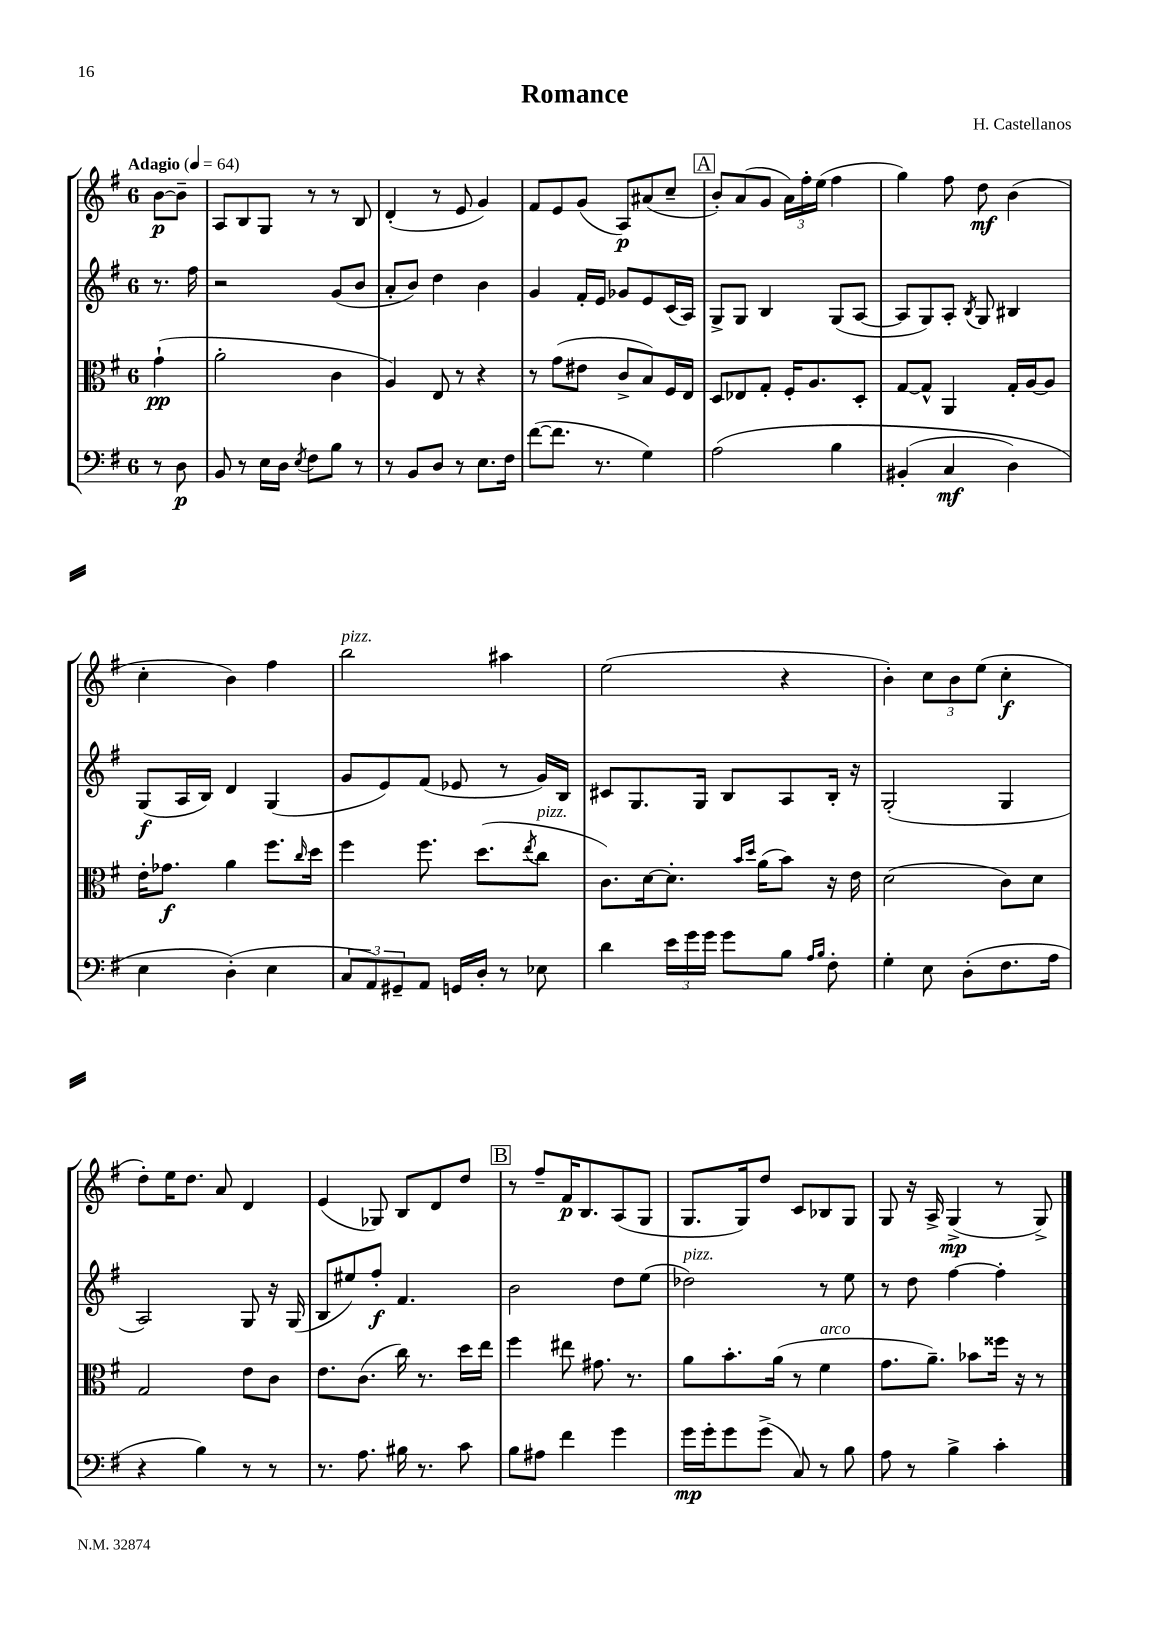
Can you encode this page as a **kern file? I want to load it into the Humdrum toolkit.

**kern	**kern	**kern	**kern
*staff4	*staff3	*staff2	*staff1
*clefF4	*clefC3	*clefG2	*clefG2
*k[f#]	*k[f#]	*k[f#]	*k[f#]
*M6/8	*M6/8	*M6/8	*M6/8
*MM64	*MM64	*MM64	*MM64
8r	(4g`	8.r	[8b
8D	.	.	8b~]
.	.	16ff#	.
=	=	=	=
8BB	2a'	2r	8A
8r	.	.	8B
16E	.	.	8G
16D	.	.	.
8qE	.	.	.
8F#	.	.	8r
8B	4c	(8g	8r
8r	.	8b	8B
=	=	=	=
8r	4A)	8a'	(4d'
8BB	.	8b)	.
8D	8E	4dd	8r
8r	8r	.	8e
8.E	4r	4b	4g)
16F#	.	.	.
=	=	=	=
([8f#	8r	4g	8f#
8.f#]	(8g	.	8e
.	8e#	16f#'	(8g
8.r	.	16e	.
.	8c^	8g-	8A)
4G)	8B)	8e	(8a#
.	16F#	(16c	8cc~
.	16E	16A)	.
=	=	=	=
&(2A	8D	8G^	8b')
.	8E-	8G	(8a
.	8G'	4B	8g
.	16F#'	.	24a)
.	.	.	24ff#'
.	8.A	.	.
.	.	.	(24ee
4B	.	(8G	4ff#
.	8D'	[8A	.
=	=	=	=
(4BB#'	[8G	8A]	4gg)
.	8G^^]	8G)	.
4C	4AA	8A'	8ff#
.	.	8qB	.
.	.	8G	8dd
4D)	16G'	4B#	(4b
.	[16A	.	.
.	8A]	.	.
=	=	=	=
4E	16e'	(8G	4cc'
.	8.g-	.	.
.	.	16A	.
.	.	16B)	.
(4D'&)	4a	4d	4b)
4E	8.ff#	(4G	4ff#
.	16qqcc	.	.
.	16dd	.	.
=	=	=	=
12C	4ff#	8g	2bb
12AA)	.	.	.
.	.	8e)	.
12GG#~	.	.	.
8AA	8.ff#	(8f#	.
16GG	.	8e-	.
16D'	(8.dd	.	.
8r	.	8r	4aa#
.	8qee	.	.
8E-	8cc	16g)	.
.	.	16B	.
=	=	=	=
4d	8.c)	8c#	(2ee
.	.	8.G	.
.	[16d	.	.
24e	8.d']	.	.
24g	.	.	.
.	.	16G	.
24g	.	.	.
8g	.	8B	.
.	16qqb	.	.
.	16qqdd	.	.
.	(16a	.	.
8B	8b)	8A	4r
16qqA	.	.	.
16qqB	.	.	.
8F#'	16r	16B'	.
.	16e	16r	.
=	=	=	=
4G'	(2d	(2G'	4b')
8E	.	.	12cc
.	.	.	12b
(8D'	.	.	.
.	.	.	(12ee
8.F#	8c)	4G	4cc'
.	8d	.	.
16A	.	.	.
=	=	=	=
4r	2G	2A)	8dd')
.	.	.	16ee
.	.	.	8.dd
4B)	.	.	.
.	.	.	8a
8r	8e	8G	4d
8r	8c	16r	.
.	.	(16G	.
=	=	=	=
8.r	8.e	8B	(4e
.	.	8ee#)	.
8.A	(8.c	.	.
.	.	8ff#'	8G-)
16B#	16cc)	4.f#	8B
8.r	8.r	.	.
.	.	.	8d
8c	16dd	.	8dd
.	16ee	.	.
=	=	=	=
8B	4ff#	2b	8r
8A#	.	.	8ff#~
4f#	8ee#	.	16f#
.	.	.	8.B
.	8.g#	.	.
4g	.	8dd	(8A
.	8.r	.	.
.	.	(8ee	8G
=	=	=	=
16g	8a	2dd-)	8.G
16g'	.	.	.
8g	8.b'	.	.
.	.	.	16G)
(8g^	.	.	8dd
.	(16a	.	.
8C)	8r	.	8c
8r	4f#	8r	8B-
8B	.	8ee	8G
=	=	=	=
8A	8.g	8r	8G
8r	.	8dd	16r
.	8.a~)	.	16A^
4B^	.	[4ff#	(4G^
.	8b-	.	.
4c'	16ff##	4ff#']	8r
.	16r	.	.
.	8r	.	8G^)
==	==	==	==
*-	*-	*-	*-
